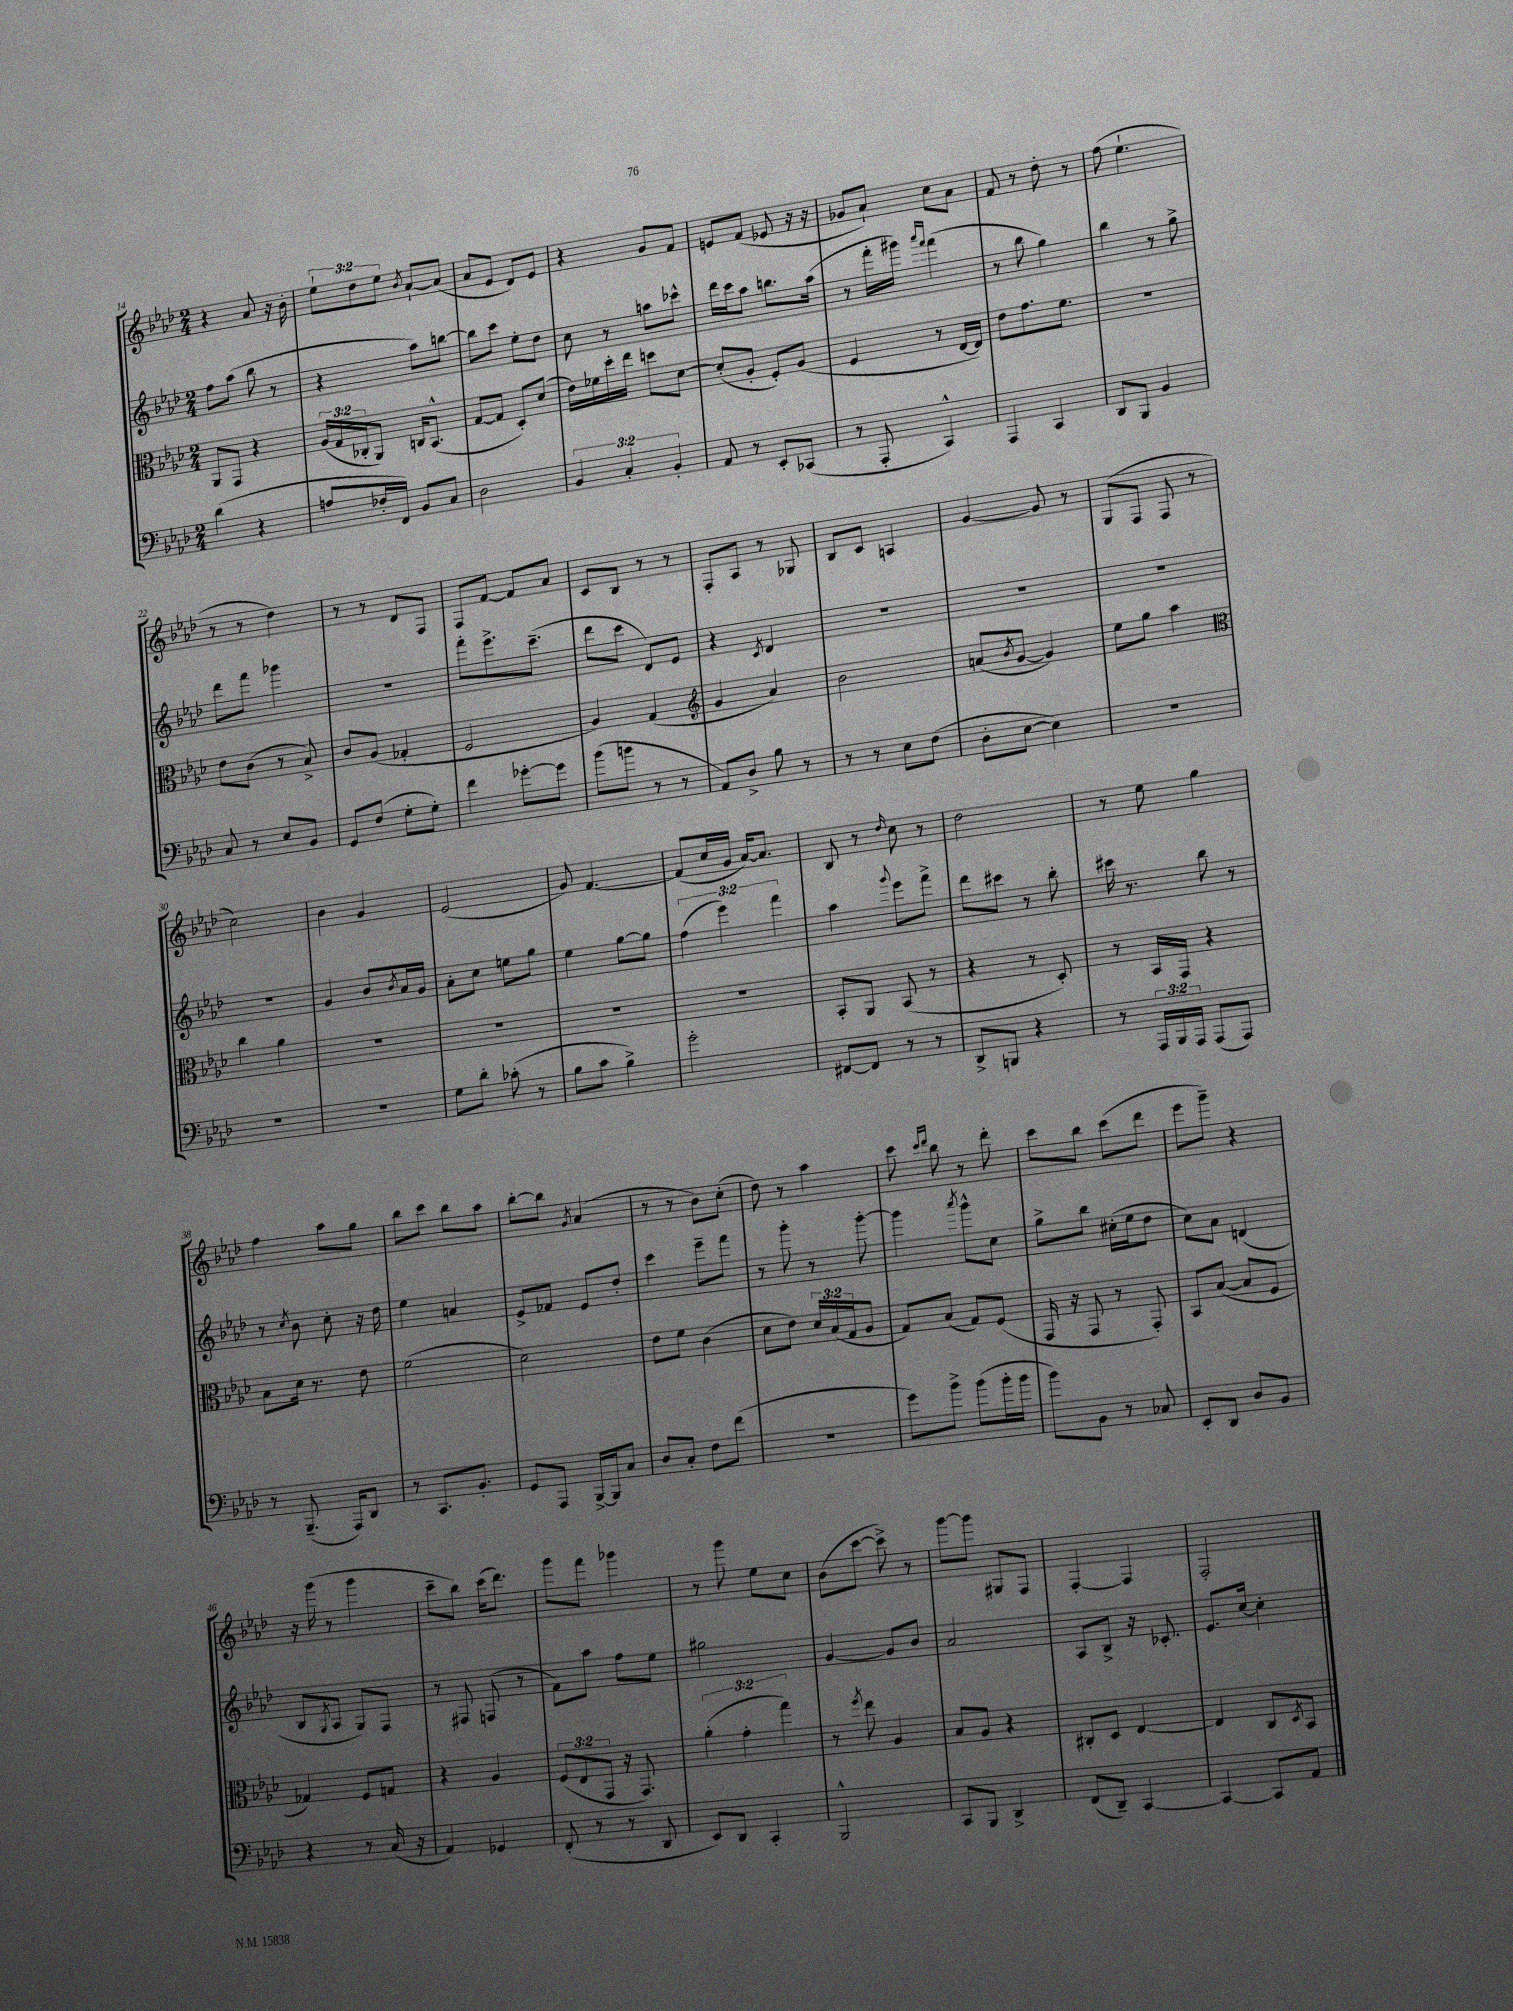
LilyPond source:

<<
\new StaffGroup <<
\new Staff = "s0" {
    \clef treble \key aes \major \numericTimeSignature \time 2/4 \override Staff.TupletNumber.text = #tuplet-number::calc-fraction-text
    r4 aes'8 r16 bes'16-. |
    \tuplet 3/2 { ees''8-! des''8 ees''8 } \acciaccatura { bes'8 } aes'8~-! aes'8( |
    aes'8 ees'8 des'8) ees'8 |
    r4 g'8 f'8 |
    e'8 f'8( ees'8 r16 r16 |
    ges'8 aes'8-!) c''8 aes'8 |
    f'8 r8 des''8-. r8 |
    f''8( ees''4.-! |
    r8 r8 des''4) |
    r8 r8 des'8 f8 |
    f8 f'8~ f'8 aes'8 |
    c'8 bes8 r8 r8 |
    f8-. aes8 r8 ges8 |
    bes8 c'8 a4 |
    g'4~ g'8 r8 |
    g8( f8 f8 r8 |
    c''2) |
    bes'4 g'4 |
    ees'2( |
    g'8) f'4.~ |
    f'8( c''16 g'16 aes'16~) aes'8. |
    bes8 r8 \grace { des''16 } c''8 r8 |
    des''2 |
    r8 ees''8 g''4 |
    f''4 aes''8 g''8 |
    bes''8 c'''8 bes''8 aes''8 |
    bes''8~-. bes''8 \acciaccatura { g'8 } aes'4( |
    r8 r8 bes'8) c''8-.( |
    des''8) r8 aes''4 |
    c'''8 \grace { c'''16 des'''16 } bes''8 r8 des'''8-. |
    c'''8 bes''8 c'''8( des'''8 |
    ees'''8 g'''8--) r4 |
    r16 g'''16( r8 g'''4 |
    c'''8-- bes''8) c'''16( des'''8.) |
    g'''8 f'''8 ges'''4 |
    r8 g'''8 ees''8 c''8 |
    bes'8( c'''8~ c'''8->) r8 |
    g'''8~ g'''8 gis8 f8 |
    f4~-. f4 |
    f2-. \bar "|." |
}
\new Staff = "s1" {
    \clef treble \key aes \major \numericTimeSignature \time 2/4 \override Staff.TupletNumber.text = #tuplet-number::calc-fraction-text
    f''8 aes''8( bes''8 r8 |
    r4 aes''8) b''8~ |
    b''8 c'''8 ees''8-. des''8 |
    c''8 r8 a''8 ces'''8-^ |
    des'''16 c'''16 aes''8 b''8. aes''16( |
    r8 f'''16-. gis'''16) \grace { aes'''16 f'''16 } f'''4( |
    r8 bes''8 g''4) |
    bes''4 r8 g''8-> |
    des'''8 f'''8 ges'''4 |
    r2 |
    f'''8-. ees'''8.-> c'''8.--( |
    des'''8 c'''8 des'8) ees'8 |
    r4 \acciaccatura { c'8 } des'4 |
    R2 |
    R2 |
    R2 |
    R2 |
    g'4 bes'8 \acciaccatura { bes'8 } aes'16 g'16 |
    aes'8-. c''8 e''8 g''8 |
    ees''4 g''8~ g''8 |
    \tuplet 3/2 { f''4( ees'''4) f'''4 } |
    aes''4 \appoggiatura { g'''8 } ees'''8 f'''8-> |
    des'''8 cis'''8 r8 bes''8-. |
    cis'''16 r8. bes''8 r8 |
    r8 \acciaccatura { c''8 } bes'8 c''8-. r16 des''16 |
    ees''4 a'4 |
    ees'8-> fes'8 ees'8 des''8-. |
    c'''4 ees'''8-- f'''8 |
    r8 g'''8-. r8 g'''8~-. |
    g'''4 \acciaccatura { aes'''8 } g'''8-^ c''8 |
    g''8-> bes''8 cis''16-.( ees''16 des''8 |
    c''8) aes'8 d'4( |
    bes8 \acciaccatura { g8 } aes8 g8) f8 |
    r8 fis8 f8( r8 |
    f'8) aes''8 f''8 ees''8 |
    gis''2 |
    g'4~ g'8 bes'8 |
    aes'2 |
    aes8 bes8-> r16 ces'8.-. |
    ees'8. c''16~ c''4-. \bar "|." |
}
\new Staff = "s2" {
    \clef alto \key aes \major \numericTimeSignature \time 2/4 \override Staff.TupletNumber.text = #tuplet-number::calc-fraction-text
    aes,8 g,8 r4 |
    \tuplet 3/2 { aes16( g16 ces16-. } aes,8) c16 bes,8.-^( |
    g8~ g8 des8-.) des'8( |
    ees'16) fes'16 des''16-. ees''16 d''8 des'8~ |
    des'8-.( aes8-. f8-.) aes8( |
    f4 r8 ees16~ ees16) |
    ees'8 g'8. f'8. |
    r2 |
    ees'8 c'8( r8 bes8->) |
    c'8 aes8( ges4-. |
    f2 |
    aes4) g4( |
    \clef treble g'4 aes'4) |
    bes'2 |
    a'8( \acciaccatura { bes'8 } g'8~ g'4) |
    ees''8 g''8 aes''4 |
    \clef alto c''4 aes'4 |
    R2 |
    R2 |
    R2 |
    R2 |
    bes,8-. aes,8 bes,8( r8 |
    r4 r8 des8-.) |
    r8 bes,16 g,16 r4 |
    bes8 des'16 r8. ees'8 |
    f'2( |
    des'2) |
    ees'8 f'8 c'4( |
    des'8 ees'8) \tuplet 3/2 { des'16 bes16( g16 } aes8 |
    g8) bes8( g8) f8( |
    g,16 r16 g,8 r8 g,8-.) |
    bes,8 bes8~( bes8 f8 |
    ges4) f8 g8 |
    r4 aes4 |
    \tuplet 3/2 { f8( ees8 g,8 } r16 g,8.) |
    \tuplet 3/2 { aes'4-.( g'4-. g''4) } |
    r8 \acciaccatura { f''8 } ees''8 aes4 |
    bes8 aes8 r4 |
    cis8-. des8 ees4~ |
    ees4 c8 \acciaccatura { des8 } bes,8 \bar "|." |
}
\new Staff = "s3" {
    \clef bass \key aes \major \numericTimeSignature \time 2/4 \override Staff.TupletNumber.text = #tuplet-number::calc-fraction-text
    des'4( r4 |
    a8 fes16-. f,16) bes,8 c8 |
    des2 |
    \tuplet 3/2 { bes,4 c4-. bes,4-. } |
    aes,8 r8 ees,8-. ces,8( |
    r8 aes,,8-. c,4-^) |
    aes,,4 c,4 |
    des,8 bes,,8 bes,4 |
    c8 r8 ees8 bes,8 |
    g,8 f8( g8-. g8-.) |
    f'4 ges'8~-. ges'8 |
    bes'8( b'8 r8 r8 |
    aes,8) des8-> bes8 r8 |
    r8 r8 ees8 f8( |
    des8-. ees8~ ees4) |
    R2 |
    R2 |
    R2 |
    g8 des'8-. ces'8-.( r8 |
    bes8 c'8 bes4->) |
    g'2-. |
    fis,8~ fis,8 r8 r8 |
    des,8-> b,,8 r4 |
    r8 \tuplet 3/2 { aes,,16 bes,,16 aes,,16 } aes,,8( aes,,8) |
    r8 bes,,8.--( aes,,16) des,8 |
    r8 c,8. bes,8.-. |
    g,8 aes,,8 bes,,16~-> bes,,16 c8 |
    des8 c8-. f8 f'8( |
    r2 |
    g'8) bes'8-> bes'8( bes'16-. bes'16 |
    bes'8) bes,8 r8 ces8 |
    ees,8-. des,8 des8 bes,8 |
    r4 r8 c16( r16 |
    aes,4) ges,4 |
    f,8-.( r8 r8 des,8 |
    ees,8) des,8 c,4-. |
    bes,,2-^ |
    c,8 bes,,8 des,4-> |
    f,8( des,8--) c,4~ |
    c,4~ c,8 aes,8 \bar "|." |
}
>>
>>
\layout { \context { \Score currentBarNumber = #14 } }
